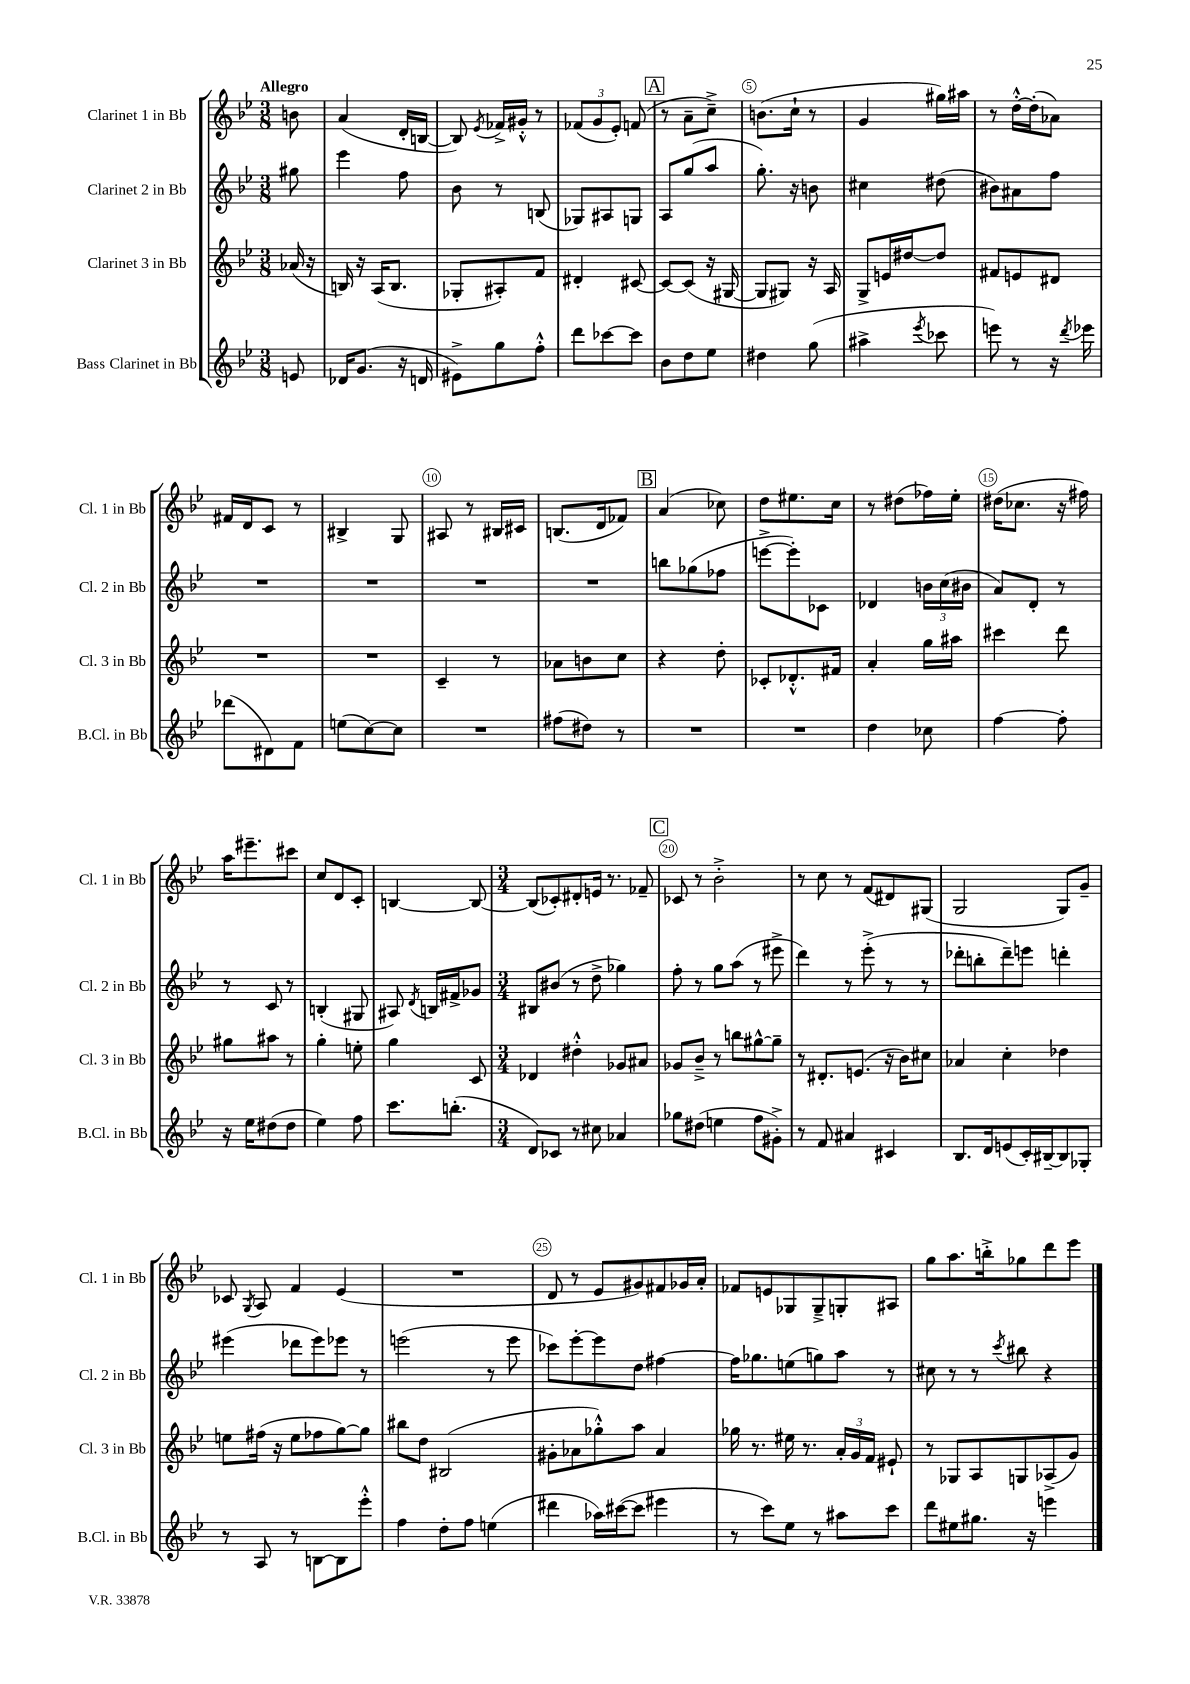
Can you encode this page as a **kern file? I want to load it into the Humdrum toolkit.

**kern	**kern	**kern	**kern
*part4	*part3	*part2	*part1
*staff4	*staff3	*staff2	*staff1
*I"Bass Clarinet in Bb	*I"Clarinet 3 in Bb	*I"Clarinet 2 in Bb	*I"Clarinet 1 in Bb
*I'B.Cl. in Bb	*I'Cl. 3 in Bb	*I'Cl. 2 in Bb	*I'Cl. 1 in Bb
*clefG2	*clefG2	*clefG2	*clefG2
*k[b-e-]	*k[b-e-]	*k[b-e-]	*k[b-e-]
*M3/8	*M3/8	*M3/8	*M3/8
=	=	=	=
!	!	!	!LO:TX:a:B:t=Allegro
8en/	(16a-X/	8gg#X\	8bn\
.	16r	.	.
=1	=1	=1	=1
16d-X/KL	16Bn/)	4eee-\	(4a/
(8.g/J	16r	.	.
.	(16A/KL	.	.
.	8.B/J	.	.
16r	.	8ff\	16d'/LL
16dn/	.	.	[16Bn/JJ
=2	=2	=2	=2
8e#X^\L)	8G-X'/L	8b-\	8B/])
.	.	.	8qe-/
8gg\	8A#X'/)	8r	16f-X^/LL
.	.	.	16g#X'^^/JJ
8ff'^^\J	8f/J	(8Bn/	8r
=3	=3	=3	=3
8ddd\L	4d#X'/	8G-X/L)	(12f-X/L
.	.	.	12g/
[8ccc-X\	.	8A#X/	.
.	.	.	12e-'/J)
8ccc-\J]	[8c#X/	8Gn/J	(8fn/
!!LO:REH:place=s1:t=A
=4	=4	=4	=4
8b-\L	8c#/L_	8A/L	8r
8dd\	(8c#/J]	(8gg/	8a~\L
8ee-\J	16r	8aa/J	8cc~^\J)
.	[16G#X/	.	.
=5	=5	=5	=5
4dd#X\	8G#/L]	8.gg'\)	(8.bn\L
.	8G#X/J)	.	.
.	.	16r	16cc`\Jk
(8gg\	16r	8bn\	8r
.	16A/	.	.
=6	=6	=6	=6
4aa#X^\	8G^/L	4cc#X\	4g/
.	16en/L	.	.
.	[16dd#X/J	.	.
8qeee-/	.	.	.
8ccc-X\	8dd#/J]	(8dd#X\	16gg#X\LL)
.	.	.	16aa#X\JJ
=7	=7	=7	=7
8eeen\)	8f#X/L	8b#X\L)	8r
8r	8en/	8a#X\	[16dd'^^\LL
.	.	.	(16dd'\J]
16r	8d#X/J	8ff\J	8a-X\J)
8qddd/	.	.	.
16eee-X\	.	.	.
!!LO:LB:g=z
=8	=8	=8	=8
(8ddd-X\L	4.r	4.r	16f#X/LL
.	.	.	16d/J
8d#X\)	.	.	8c/J
8f\J	.	.	8r
=9	=9	=9	=9
(8een\L	4.r	4.r	4B#X^/
[8cc\)	.	.	.
8cc\J]	.	.	8G/
=10	=10	=10	=10
4.r	4c~/	4.r	8A#X/
.	.	.	8r
.	8r	.	16B#X/LL
.	.	.	16c#X/JJ
=11	=11	=11	=11
(8ff#X\L	8a-X\L	4.r	(8.Bn/L
8dd#X\J)	8bn\	.	.
.	.	.	16d/k
8r	8cc\J	.	8f-X/J)
!!LO:REH:place=s1:t=B
=12	=12	=12	=12
4.r	4r	8bbn\L	(4a/
.	.	(8gg-X\	.
.	8dd'\	8ff-X\J	8cc-X\)
=13	=13	=13	=13
4.r	8c-X'/L	[8eeen^\L	8dd\L
.	8.d-X'^^/	8eee'\])	8.ee#X\
.	.	8c-X\J	.
.	16f#X/Jk	.	16cc\Jk
=14	=14	=14	=14
4dd\	4a'/	4d-X/	8r
.	.	.	(8dd#X\L
8cc-X\	16gg\LL	24bn\LL	16ff-X\L)
.	.	(24cc\	.
.	16aa#X\JJ	.	16ee-'\JJ
.	.	24b#X\JJ	.
=15	=15	=15	=15
[4ff\	4ccc#X\	8a/L)	(16dd#X\KL
.	.	.	8.cc-X\J
.	.	8d'/J	.
8ff'\]	8ddd\	8r	16r
.	.	.	16ff#X\)
!!LO:LB:g=z
=16	=16	=16	=16
16r	8gg#X\L	8r	16aa\KL
16ee-\KL	.	.	8.eee#X~\
(8dd#X\	8aa#X\J	8c/	.
8dd#\J	8r	8r	8ccc#X\J
=17	=17	=17	=17
4ee-\)	4gg'\	(4Bn'/	8cc/L
.	.	.	8d/
8ff\	8een'\	8G#X/	8c'/J
=18	=18	=18	=18
8.ccc\L	4gg\	8A#X/)	[4Bn/
.	.	8qd/	.
.	.	16Bn/LL	.
(8.bbn'\J	.	16f#X^/J	.
.	8c/	8g-X/J	8B/_
=19	=19	=19	=19
*M3/4	*M3/4	*M3/4	*M3/4
8d/L)	4d-X/	8B#X/L	(8B/L]
8c-X/J	.	(8b#X/J	8c-X'/)
8r	4dd#X'^^\	8r	8d#X'/
8cc#X\	.	8dd^\	16en/Jk
.	.	.	8.r
4a-X/	8g-X/L	4gg-X\)	.
.	8a#X/J	.	8f-X~/
!!LO:REH:place=s1:t=C
=20	=20	=20	=20
8gg-X\L	8g-X/L	8ff'\	8c-X/
(8dd#X\J	8b-~^/J	8r	8r
4een\	8r	8gg\L	2b-'^\
.	8bbn\L	(8aa\J	.
8ff\L	[8gg#X^^\	8r	.
8g#X'^\J)	8gg#~\J]	8eee#X^\	.
=21	=21	=21	=21
8r	8r	4ddd\)	8r
8f/	8.d#X'/L	.	8cc\
4a#X/	.	8r	8r
.	(8.en/J	.	.
.	.	(8eee-'^\	(8f/L
4c#X/	16r	8r	8d#X/)
.	16b-\KL)	.	.
.	8cc#X\J	8r	(8G#X/J
=22	=22	=22	=22
8.B-/L	4a-X/	8ddd-X'\L	2G/
.	.	8bbn'\	.
16d/k	.	.	.
(8en/	4cc'\	8ddd-~\)	.
16c'/L)	.	8eeen\J	.
[16B#X~/J	.	.	.
8B#/]	4dd-X\	4dddn'\	8G/L)
8G-X'/J	.	.	8g~/J
!!LO:LB:g=z
=23	=23	=23	=23
8r	8een\L	(4eee#X\	8c-X/
.	.	.	8qG/
8A/	(16ff#X\Jk	.	8A/
.	16r	.	.
8r	8ee\L	8ddd-X\L	4f/
[8Bn\L	8ff-X\	8eee#\)	.
8B\]	[8gg\)	8eee-X\J	(4e-/
8eee-'^^\J	8gg\J]	8r	.
=24	=24	=24	=24
4ff\	8bb#X\L	(2eeen\	2.r
.	8dd\J	.	.
8dd'\L	(2B#X/	.	.
8ff\J	.	.	.
(4een\	.	8r	.
.	.	8eee\	.
=25	=25	=25	=25
4ddd#X\	8g#X'\L	8ccc-X\L)	8d/
.	8a-X\	[8eee-'\	8r
16aa-X\LL)	8gg-X'^^\)	8eee-\]	8e-/L
([16ccc#X\J	.	.	.
8ccc#\J]	8aa\J	8dd\J	8g#X/)
4eee#X\	4a-/	[4ff#X\	8f#X/
.	.	.	16g-X/L
.	.	.	16a'/JJ
=26	=26	=26	=26
8r	16gg-X\	16ff#\KL]	8f-X/L
.	8.r	8.gg-X\	.
8ccc\L)	.	.	8en/
8ee-\J	16ee#X\	(8een\	8G-X/
.	8.r	.	.
8r	.	8ggn\)	8G-~^/
8aa#X\L	24a'/LL	8aa\J	8Gn'/
.	24g/	.	.
.	24f/JJ	.	.
8ccc\J	8e#X`/	8r	8A#X/J
=27	=27	=27	=27
8ddd\L	8r	8cc#X\	8gg\L
8ee#X\	8G-X/L	8r	8.aa\
8.gg#X\J	8A/	8r	.
.	.	.	16bbn'^\k
.	.	8qccc/	.
.	8Gn/	8bb#X\	8gg-X\
16r	.	.	.
4eeen\	(8A-X^/	4r	8ddd\
.	8g/J)	.	8eee-\J
==	==	==	==
*-	*-	*-	*-
